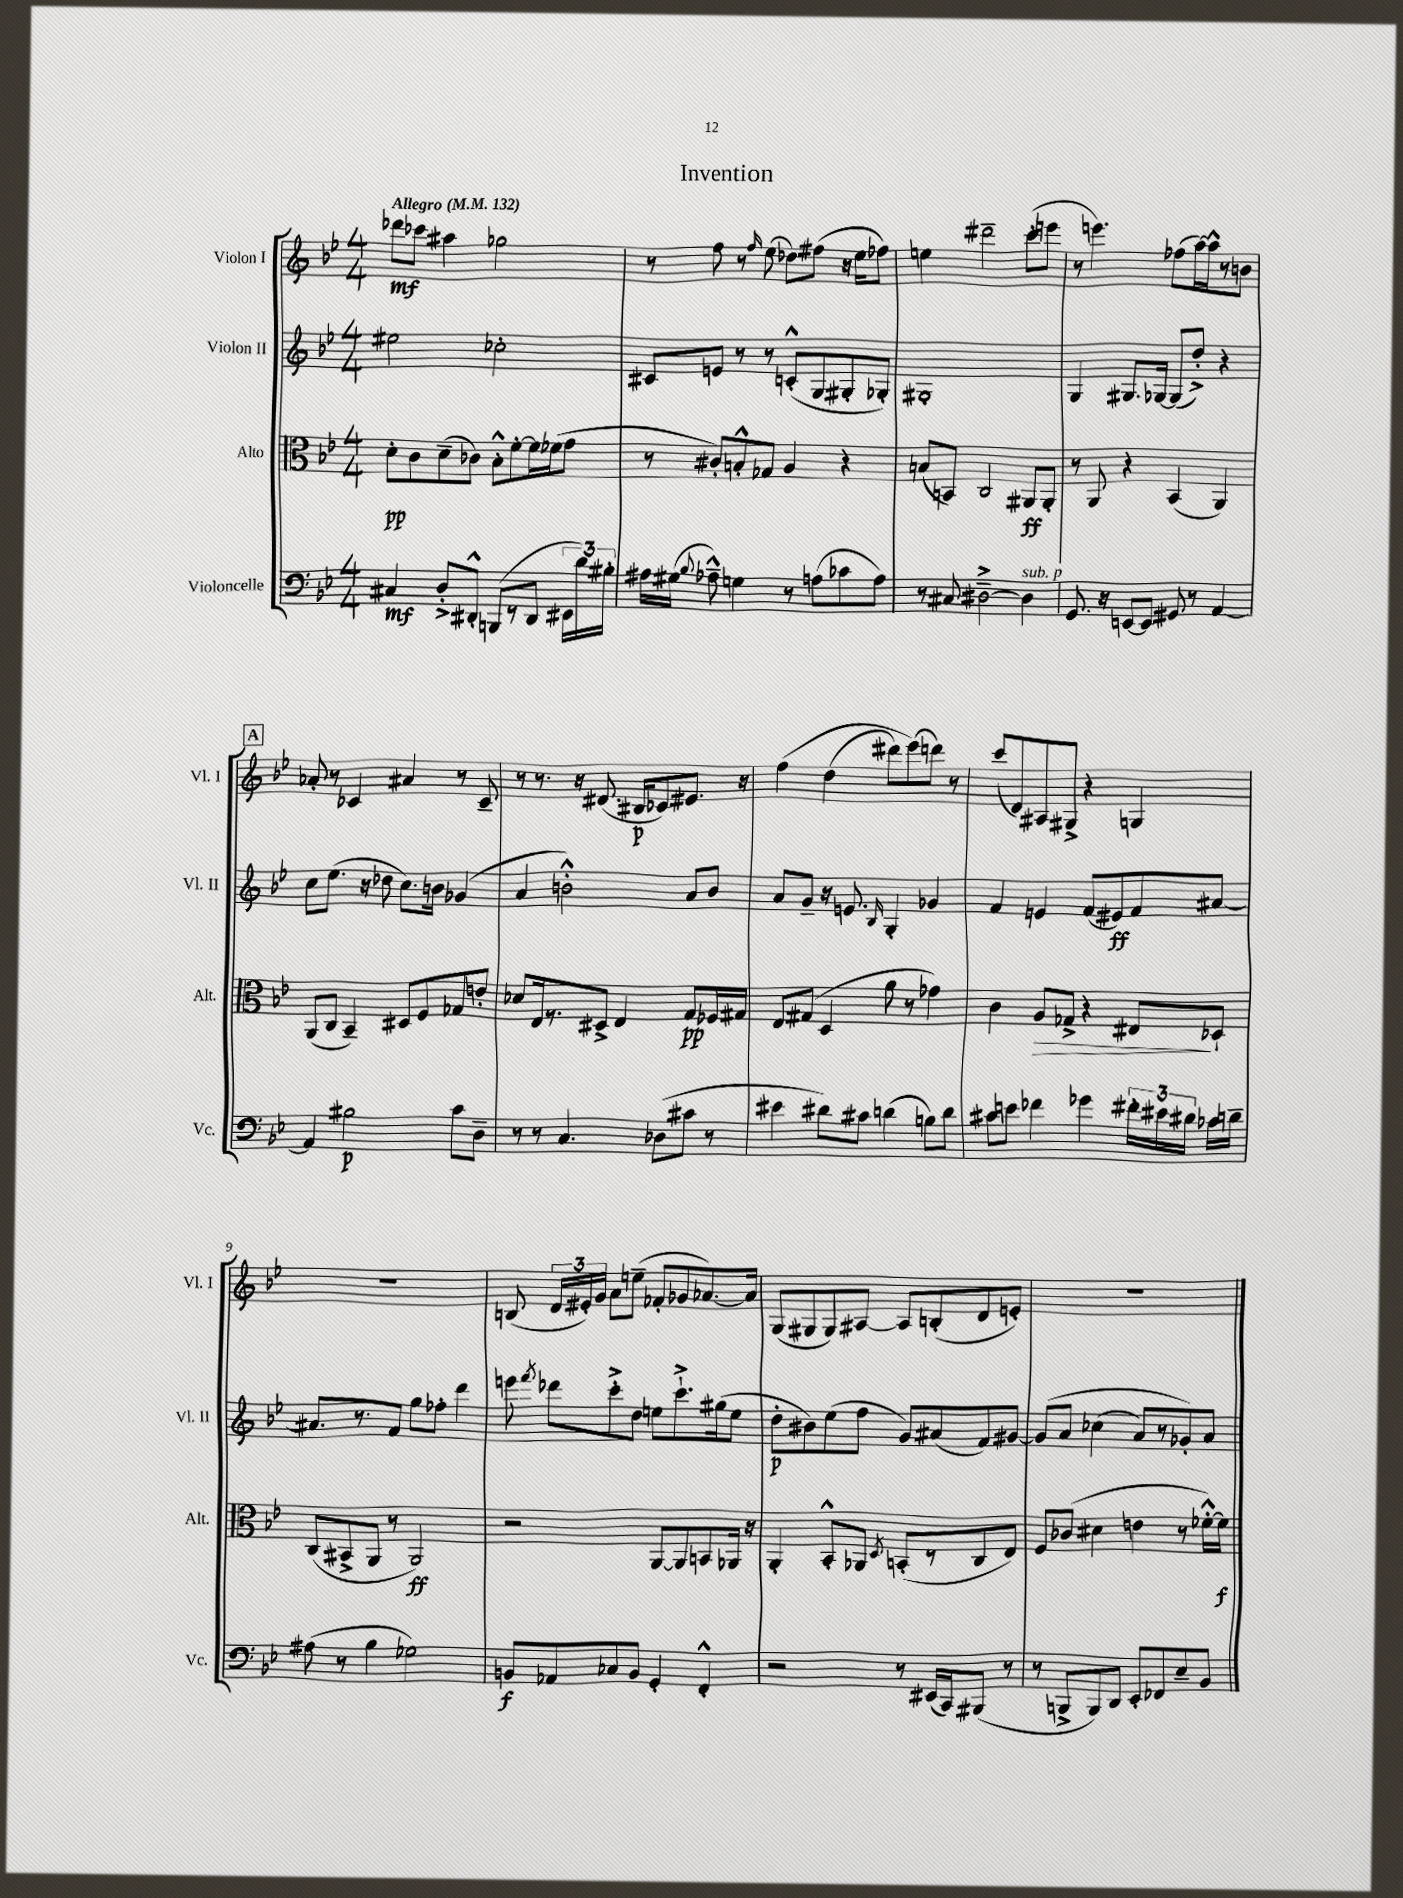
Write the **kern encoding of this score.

**kern	**kern	**kern	**kern
*staff4	*staff3	*staff2	*staff1
*clefF4	*clefC3	*clefG2	*clefG2
*k[b-e-]	*k[b-e-]	*k[b-e-]	*k[b-e-]
*M4/4	*M4/4	*M4/4	*M4/4
*MM132	*MM132	*MM132	*MM132
4C#	8d'	2ee#	8ddd-
.	8c	.	8ccc-
8D'^	(8d~	.	4aa#
8DD#'^^	8c-)	.	.
(8BBB	8B-'^^	2cc-'	2gg-
8r	[8f'	.	.
8DD#	16f]	.	.
.	(16f-	.	.
24EE#	8g	.	.
24d)	.	.	.
24B#'	.	.	.
=	=	=	=
16A#	8r	8c#	8r
(16G#	.	.	.
8qqB-	.	.	.
8A-~^^)	8c#')	8e	8ff
4G	8B'^^	8r	8r
.	.	.	16qqff
.	8G-	8r	(8ee-
8r	4A	(8c'^^	8dd-)
(8A	.	8G	(8ff#
8c-	4r	8G#'	16r
.	.	.	16ee-
8A)	.	8G-')	8ff-)
=	=	=	=
8r	(8B	1G#'	4ee
8C#	8BB)	.	.
[2D#~^	2C	.	2ddd#~
4D#]	8AA#	.	(8ccc'
.	8AA#'	.	8eee
=	=	=	=
8.GG	8r	4G	8r
.	8AA	.	4.eee)
16r	.	.	.
[8EE	4r	8.G#	.
8EE]	.	.	.
.	.	[16G-	.
8GG#	(4BB-	(8G-]	(8ff-
8r	.	8dd'^)	[16aa)
.	.	.	16aa^^]
[4AA	4AA)	4r	8r
.	.	.	8b
=	=	=	=
4AA]	(8AA	8cc	8a-'
.	8C	(8.ee-	8r
2B#	4BB-~)	.	4c-
.	.	16r	.
.	.	8dd-	.
.	8D#	8.cc)	4a#
.	8F	.	.
.	.	16b	.
8c	8G-	(4g-	8r
8D~	8e'	.	8c-~
=	=	=	=
8r	8d-	4a	8r
8r	16E-	.	8.r
.	8.r	.	.
4.C	.	2b'^^)	.
.	.	.	16r
.	8D#^	.	(8.d#
.	4E-	.	.
.	.	.	16B#
(8D-	.	.	8c-)
8c#	8G	8a	8.e#
8r	16F-	8b	.
.	16G#	.	16r
=	=	=	=
4e#	8E-	8a	&(4ff
.	(8G#	8g~	.
8d#)	4D	16r	(4dd
.	.	8.e	.
8c#	.	.	.
.	.	16qqB-	.
(4d	8a	4G'	8ddd#)
.	8r	.	(8eee-&)
8B)	4g-)	4g-	8ddd)
8d	.	.	8r
=	=	=	=
8c#	4c	4f	(8ccc
8e	.	.	8d)
4f-	8A	4e	8A#
.	8G-^	.	8G#^
4g-	4r	(8f	4r
.	.	8e#)	.
24f#'	8E#	8f	4G
24e#	.	.	.
24d#	.	.	.
16c-	8D-`	[8a#	.
16d~	.	.	.
=	=	=	=
(8A#	(8C	8.a#]	1r
8r	8BB#^	.	.
.	.	8.r	.
4B-	8AA	.	.
.	8r	8f	.
2G-)	2AA)	8gg	.
.	.	8ff-'	.
.	.	4ddd	.
=	=	=	=
8BB	2r	8eee	(8B
.	.	8qfff	.
8AA-	.	8ddd-	24d
.	.	.	24e#')
.	.	.	24g
8C-	.	8ccc'^	8a
8BB	.	8dd	(8ee~
4GG'	[8AA	8ee	8f-'
.	8AA]	8.ccc`^	8g-
4FF'^^	8BB	.	[8.a-)
.	.	(16gg#	.
.	16AA-	8ee	.
.	16r	.	16a-]
=	=	=	=
2r	4AA'	8dd'	(8G
.	.	8b#)	8G#
.	8BB-'^^	(8ee-	8G#)
.	8AA-	8ff	[8A#
.	8qD	.	.
8r	(8BB'	8g)	8A#]
(16EE#	8r	(8a#	(8B'
16CC)	.	.	.
(8BBB#	8C	8f)	8d
8r	8E-)	[8g#	8e')
=	=	=	=
8r	8F	&(8g#]	1r
8BBB^	(8c-	8a	.
8BBB)	4d#	(4cc-	.
8DD	.	.	.
8EE-'	4e	8a)	.
8FF-	.	8r	.
8E-~	8r	8g-'&)	.
8BB-	[16f-'^^)	8a	.
.	16f-]	.	.
==	==	==	==
*-	*-	*-	*-
